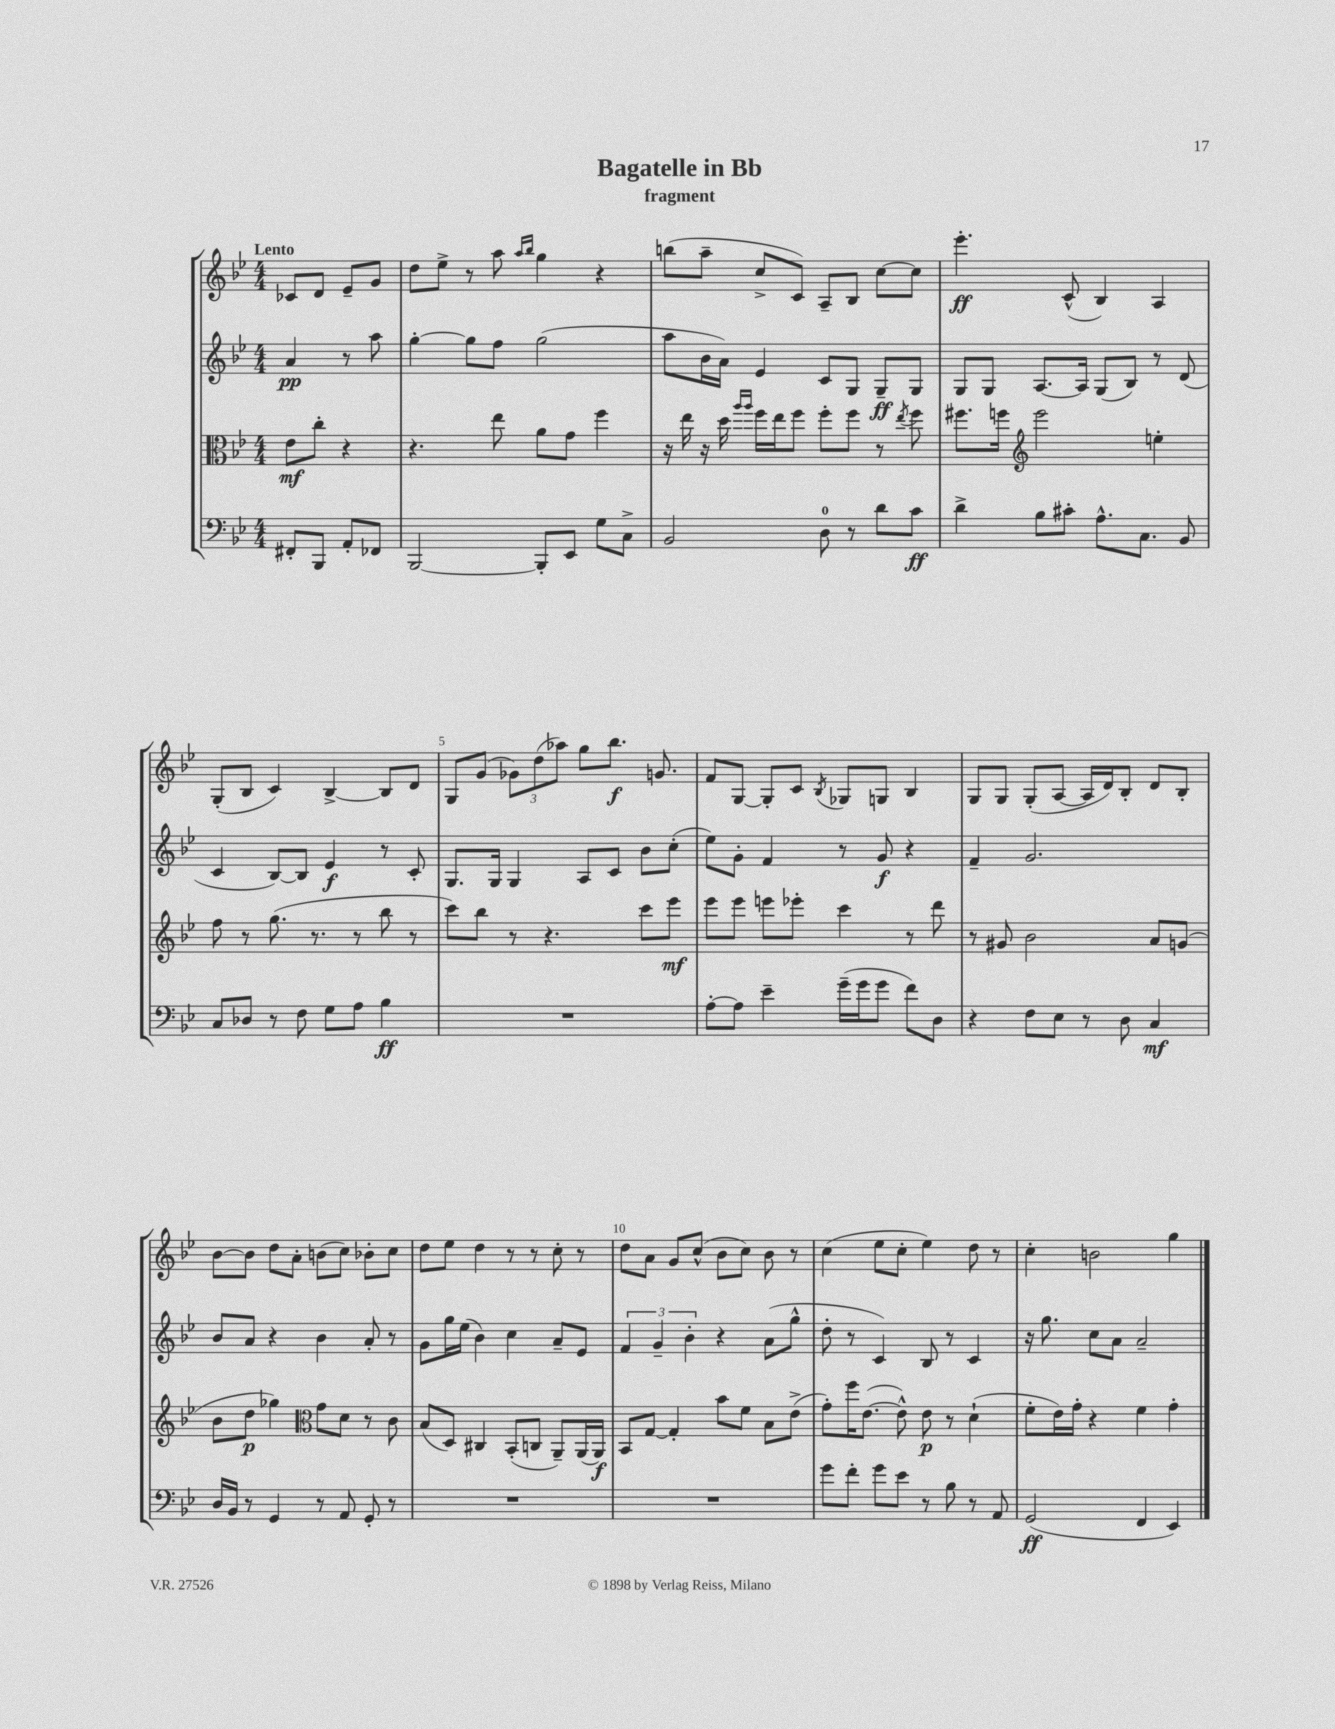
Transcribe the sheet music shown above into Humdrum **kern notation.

**kern	**kern	**kern	**kern
*staff4	*staff3	*staff2	*staff1
*clefF4	*clefC3	*clefG2	*clefG2
*k[b-e-]	*k[b-e-]	*k[b-e-]	*k[b-e-]
*M4/4	*M4/4	*M4/4	*M4/4
8FF#'	8e-	4a	8c-
8BBB-	8cc'	.	8d
8AA'	4r	8r	8e-~
8FF-	.	8aa	8g
=	=	=	=
[2BBB-	4.r	[4gg'	8dd
.	.	.	8ee-^
.	.	8gg]	8r
.	8ee-	8ff	8aa
.	.	.	16qqaa
.	.	.	16qqbb-
8BBB-']	8a	(2gg	4gg
8EE-	8g	.	.
8G	4ff	.	4r
8C^	.	.	.
=	=	=	=
2BB-	16r	8aa	(8bb
.	16ee-	.	.
.	16r	16b-	8aa~
.	16dd	16a)	.
.	16qqaa	.	.
.	16qqaa	.	.
.	16ff	4e-	8cc^
.	16ee-	.	.
.	8ff	.	8c)
8D	8ff'	8c	8A~
8r	8ff	8G	8B-
8d	8r	8G~	[8cc
.	8qee-	.	.
8c	8ff	8G	8cc]
=	=	=	=
4d^	8.ff#	8G	4.eee-'
.	.	8G	.
.	16ff	.	.
*	*clefG2	*	*
8B-	2eee-	[8.A	.
8c#'	.	.	(8c^^
.	.	16A]	.
8.A^^	.	(8G	4B-)
.	.	8B-)	.
8.C	.	.	.
.	4ee'	8r	4A
8BB-	.	(8d	.
=	=	=	=
8C	8ff	4c	(8G'
8D-	8r	.	8B-
8r	(8.gg	[8B-)	4c)
8F	.	8B-]	.
.	8.r	.	.
8G	.	4e-	[4B-^
8A	8r	.	.
4B-	8bb-	8r	8B-]
.	8r	8c'	8d
=	=	=	=
1r	8ccc)	8.G	8G
.	8bb-	.	(8g
.	.	16G	.
.	8r	4G	12g-)
.	.	.	(12dd
.	4.r	.	.
.	.	.	12aa-)
.	.	8A	8gg
.	.	8c	8.bb-
.	8ccc	8b-	.
.	.	.	8.g
.	8eee-	(8cc'	.
=	=	=	=
[8A'	8eee-	8ee-)	8f
8A]	8eee-	8g'	[8G
4e-~	8eee	4f	8G']
.	8eee-'	.	8c
.	.	.	8qB-
(16g~	4ccc	8r	8G-
16g	.	.	.
8g	.	8g	8G
8f)	8r	4r	4B-
8D	8ddd	.	.
=	=	=	=
4r	8r	4f~	8G
.	8g#	.	8G
8F	2b-	2.g	(8G'
8E-	.	.	[8A
8r	.	.	16A]
.	.	.	16d)
8D	.	.	8B-'
4C	8a	.	8d
.	(8g	.	8B-'
=	=	=	=
16D	8b-	8b-	[8b-
16BB-	.	.	.
8r	8dd	8a	8b-]
4GG	4gg-)	4r	8dd
.	.	.	8a'
*	*clefC3	*	*
8r	8g	4b-	(8b
8AA	8d	.	8cc)
8GG'	8r	8a'	8b-'
8r	8c	8r	8cc
=	=	=	=
1r	(8B-	8g	8dd
.	8D)	16gg	8ee-
.	.	(16ee-	.
.	4C#	4b-)	4dd
.	(8BB-'	4cc	8r
.	8C	.	8r
.	8AA~)	8a~	8cc'
.	(16AA	8e-	8r
.	16AA)	.	.
=	=	=	=
1r	8BB-	6f	8dd
.	[8G	.	8a
.	.	6g~	.
.	4G']	.	8g
.	.	6b-'	.
.	.	.	(8cc^^
.	8b-	4r	8b-
.	8f	.	8cc)
.	8B-	(8a	8b-
.	(8e-^	8gg^^	8r
=	=	=	=
8g	8g')	8dd'	(4cc
8f'	16ff	8r	.
.	([8.e-	.	.
8g	.	4c)	8ee-
8e-	8e-^^])	.	8cc'
8r	8e-	8B-	4ee-)
8B-	8r	8r	.
8r	(4d`	4c	8dd
8AA	.	.	8r
=	=	=	=
(2GG	8f'	16r	4cc'
.	.	8.gg	.
.	16e-)	.	.
.	16g'	.	.
.	4r	8cc	2b
.	.	8a	.
4FF	4f	2a~	.
4EE-)	4g'	.	4gg
==	==	==	==
*-	*-	*-	*-
